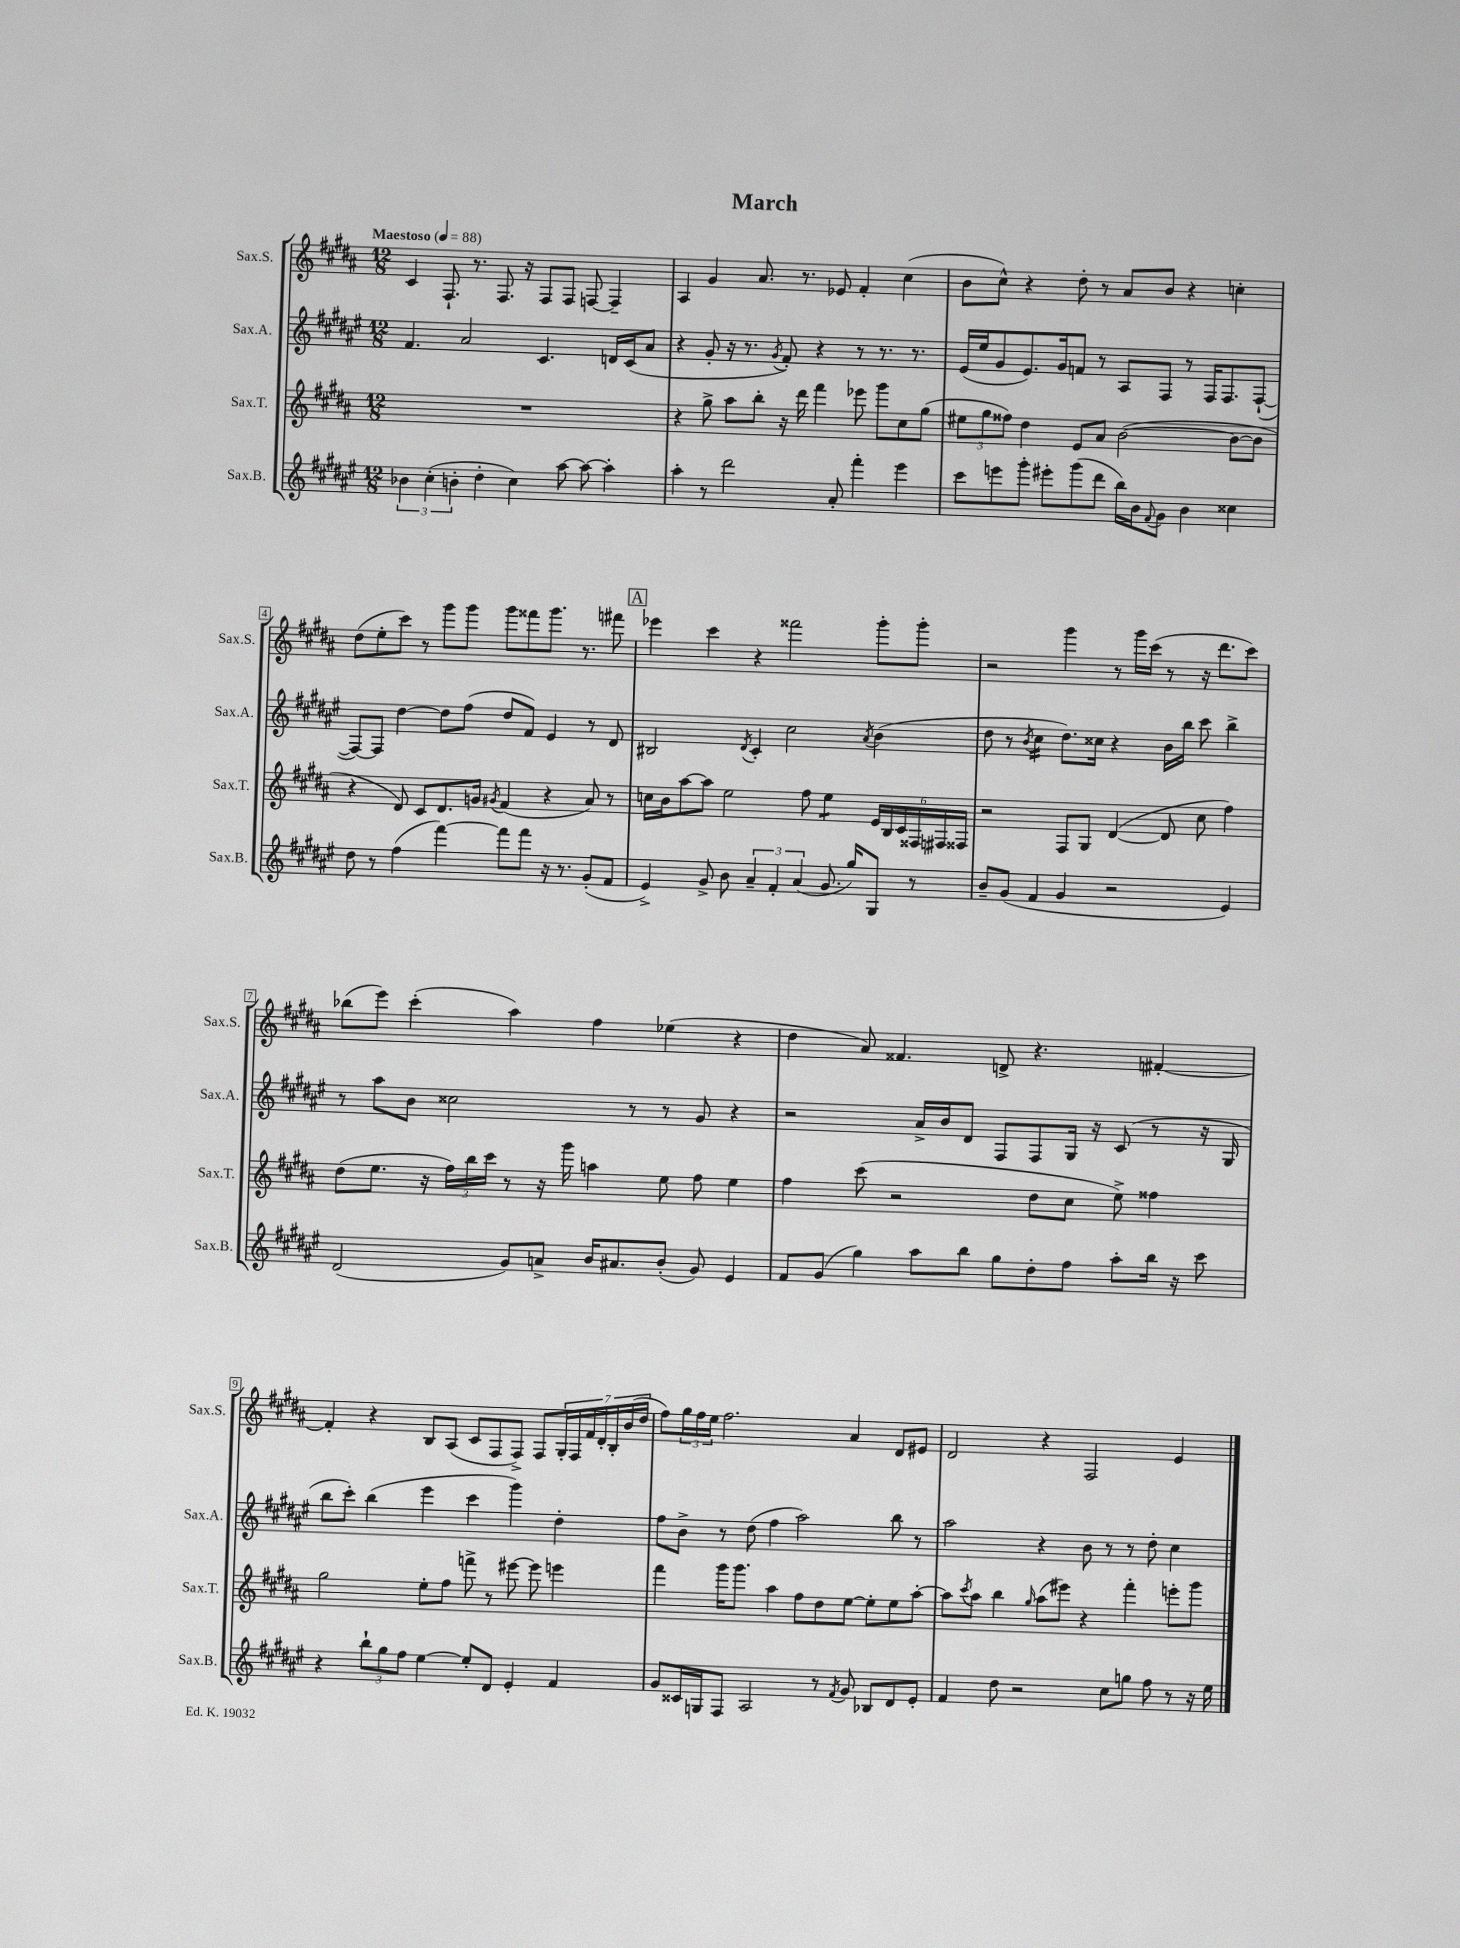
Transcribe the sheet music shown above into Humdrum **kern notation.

**kern	**kern	**kern	**kern
*part4	*part3	*part2	*part1
*staff4	*staff3	*staff2	*staff1
*I"Sax.B.	*I"Sax.T.	*I"Sax.A.	*I"Sax.S.
*I'Sax.B.	*I'Sax.T.	*I'Sax.A.	*I'Sax.S.
*clefG2	*clefG2	*clefG2	*clefG2
*k[f#c#g#d#a#e#]	*k[f#c#g#d#a#]	*k[f#c#g#d#a#e#]	*k[f#c#g#d#a#]
*M12/8	*M12/8	*M12/8	*M12/8
*MM88	*MM88	*MM88	*MM88
=1	=1	=1	=1
!	!	!	!LO:TX:a:B:t=Maestoso
6b-X\	1.r	4.f#/	4c#/
(6cc#'\	.	.	.
.	.	.	8.F#`/
6bn'\	.	.	.
.	.	2a#/	.
.	.	.	8.r
4dd#'\	.	.	.
.	.	.	8.F#/
4cc#\)	.	.	.
.	.	.	16r
.	.	4.c#/	8F#/L
[8aa#\	.	.	8F#/J
8aa#\_	.	.	[8Fn/
4aa#'\]	.	16dn/LL	4F~/]
.	.	(16c#/J	.
.	.	8a#/J	.
=2	=2	=2	=2
4aa#'\	4r	4r	4A#/
8r	8gg#^\	8g#'/	4g#/
2ddd#\	8aa#\L	16r	.
.	.	8.r	.
.	8bb'\J	.	8.a#/
.	.	8qg#/	.
.	16r	8f#'/)	.
.	16ddd#\	.	8.r
.	4fff#\	4r	.
8a#'/	.	.	8e-X/
4fff#'\	8eee-X\	8r	4f#'/
.	8ggg#\L	8.r	.
4eee#\	8cc#\	.	(4cc#\
.	.	8.r	.
.	(8gg#\J	.	.
=3	=3	=3	=3
8ccc#\L	12ee#X\L	(16e#/LL	8b\L
.	.	16ee#/J	.
.	12gg#\	.	.
8eeen\	.	8g#/	8cc#^^\J)
.	12ff##X\J)	.	.
8ggg#'\J	4dd#\	8.e#/)	4r
8eee#X'\L	.	.	.
.	.	16g#/k	.
(8ggg#\	8e/L	8fn/J	8dd#'\
8ddd#\J	8a#/J	8r	8r
16bb\LL)	([2b\	8A#/L	8a#/L
16b\J	.	.	.
8qqf#/	.	.	.
8g#\J	.	8F#/J	8b/J
4b\	.	8r	4r
.	.	16F#/KL	.
.	.	8.F#/	.
4cc##X\	8b\L_	.	4ccn'\
.	8b\J]	([8F#`/J	.
!!LO:LB:g=z
=4	=4	=4	=4
8dd#\	4r	8F#/L_)	(8dd#\L
8r	.	8F#/J]	8ee'\
(4ff#\	8d#/)	[4dd#\	8ccc#\J)
.	8c#/L	.	8r
[4fff#\)	8.d#/	8dd#\L]	8ggg#\L
.	.	(8ff#\J	8ggg#\J
.	16gn/Jk	.	.
.	8qg#X/	.	.
8fff#\L]	(4f#/	8dd#/L	8ggg#\L
8fff#\J	.	8f#/J)	8fff##X\
16r	4r	4e#/	8.ggg#\J
8.r	.	.	.
.	.	.	8.r
(8g#'/L	8a#/)	8r	.
8f#/J	8r	8d#/	8fff#X\
!!LO:REH:place=s1:t=A
=5	=5	=5	=5
4e#^/)	16ccn\LL	2B#X/	4eee-X\
.	16b\J	.	.
.	[8aa#\	.	.
8g#^/	8aa#\J]	.	4ccc#\
8b\	2ee\	.	.
.	.	8qd#/	.
6a#~/	.	4c#'/	4r
6f#'/	.	.	.
.	.	2cc#\	2fff##X\
(6a#/	.	.	.
.	8ff#\	.	.
*	*tremolo	*	*
8.g#/	8ee\L	.	.
.	8ee\J	.	.
*	*Xtremolo	*	*
16gg#/KL)	.	.	.
.	.	8qa#/	.
8G#/J	24e/LL	(4b\	8ggg#'\L
.	24B/	.	.
.	24c#/	.	.
8r	24F##X/	.	8ggg#'\J
.	24F#X/	.	.
.	24F##X/JJ	.	.
=6	=6	=6	=6
8b~/L	2r	8dd#\	2r
(8g#/J	.	8r	.
.	.	8qb/	.
*	*	*tremolo	*
4f#/	.	16cc#\LL	.
.	.	16cc#\	.
.	.	16cc#\	.
.	.	16cc#\JJ	.
*	*	*Xtremolo	*
4g#/	8F#/L	8.dd#\L)	4ggg#\
.	8G#/J	.	.
.	.	16cc##X\Jk	.
2r	([4d#/	4r	8r
.	.	.	16ggg#\LL
.	.	.	(16ccc#\JJ
.	8d#/]	16b\LL	8r
.	.	16bb\JJ	.
.	8cc#\	8ccc#\	16r
.	.	.	8.ddd#\L
4e#/)	4ff#\)	4bb^\	.
.	.	.	8ccc#\J)
!!LO:LB:g=z
=7	=7	=7	=7
(2d#/	(8dd#\L	8r	(8bb-X\L
.	8.ee\J	8aa#\L	8eee\J)
.	.	8b\J	(4ccc#'\
.	16r	.	.
.	24ff#\LL)	2cc##X\	.
.	24bb\	.	.
.	24ccc#\JJ	.	.
8g#/L)	8r	.	4aa#\)
8an^/J	16r	.	.
.	16ggg#\	.	.
16b/KL	4aan\	.	4ff#\
8.a#X/	.	.	.
.	.	8r	.
(8b'/J	8ee\	8r	(4ee-X\
8g#/)	8ff#\	8g#/	.
4e#/	4ee\	4r	4r
=8	=8	=8	=8
8f#/L	4ff#\	2r	4dd#\
(8g#/J	.	.	.
4gg#\)	(8ccc#\	.	8a#/)
.	2r	.	4.f##X/
8aa#\L	.	16a#^/LL	.
.	.	16b/J	.
8bb\J	.	8d#/J	.
8gg#\L	.	8F#/L	8dn^/
8dd#'\	8dd#\L	8F#/	4.r
8ff#\J	8cc#\J	16G#/Jk	.
.	.	16r	.
8aa#'\L	8ee^\)	(8c#/	.
16bb\Jk	4ff##X\	8r	[4f#X'/
16r	.	.	.
8ccc#\	.	16r	.
.	.	16G#/	.
!!LO:LB:g=z
=9	=9	=9	=9
4r	2gg#\	8bb\L	4f#'/]
.	.	8ccc#'\J)	.
12bb`\L	.	(4bb\	4r
12gg#\	.	.	.
12ff#\J	.	.	.
[4ee#\	8ee'\L	4eee#\	8B/L
.	8ff#\J	.	(8A#/J
8ee#'/L]	8fffn^\	4ccc#\	8c#/L
8d#/J	8r	.	8F#/
4e#'/	[8eee#X\	4ggg#\)	8F#^/J)
.	8eee#\]	.	8F#/L
4f#/	4eeen\	4dd#'\	28G#'/L
.	.	.	28F#/
.	.	.	28f#/
.	.	.	28d#'/
.	.	.	28B'/
.	.	.	(28b/
.	.	.	28dd#/JJ
=10	=10	=10	=10
8g#/L	4fff#\	8ff#\L	8ff#\L)
16c##X/L	.	8b^\J	24gg#\L
.	.	.	24ff#\
16Gn/J	.	.	.
.	.	.	24ee\JJ
8F#/J	16ggg#\KL	8r	2.ff#\
.	8.ggg#\J	.	.
2A#/	.	(8dd#\	.
.	4aa#\	4ff#\	.
.	8ff#\L	2aa#\)	.
8r	8dd#\	.	.
8qf#/	.	.	.
8g#/	[8ee\J	.	4a#/
8B-X/L	8ee'\L]	.	.
8d#/	8ee\	8bb\	8d#/L
8e#'/J	[8aa#'\J	8r	8e#X/J
=11	=11	=11	=11
4f#/	8aa#\L]	2aa#\	2d#/
.	8qccc#/	.	.
.	8aa#\J	.	.
8dd#\	4bb\	.	.
2r	.	.	.
.	16qqgg#/	.	.
.	(8aa#\L	4r	4r
.	8eee#X\J)	.	.
.	4r	8b\	2F#/
8cc#\L	.	8r	.
8ggn\J	4fff#'\	8r	.
8ff#\	.	8dd#'\	.
8r	8eeen'\L	4cc#\	4e/
16r	8ggg#\J	.	.
16ee#\	.	.	.
==	==	==	==
*-	*-	*-	*-
